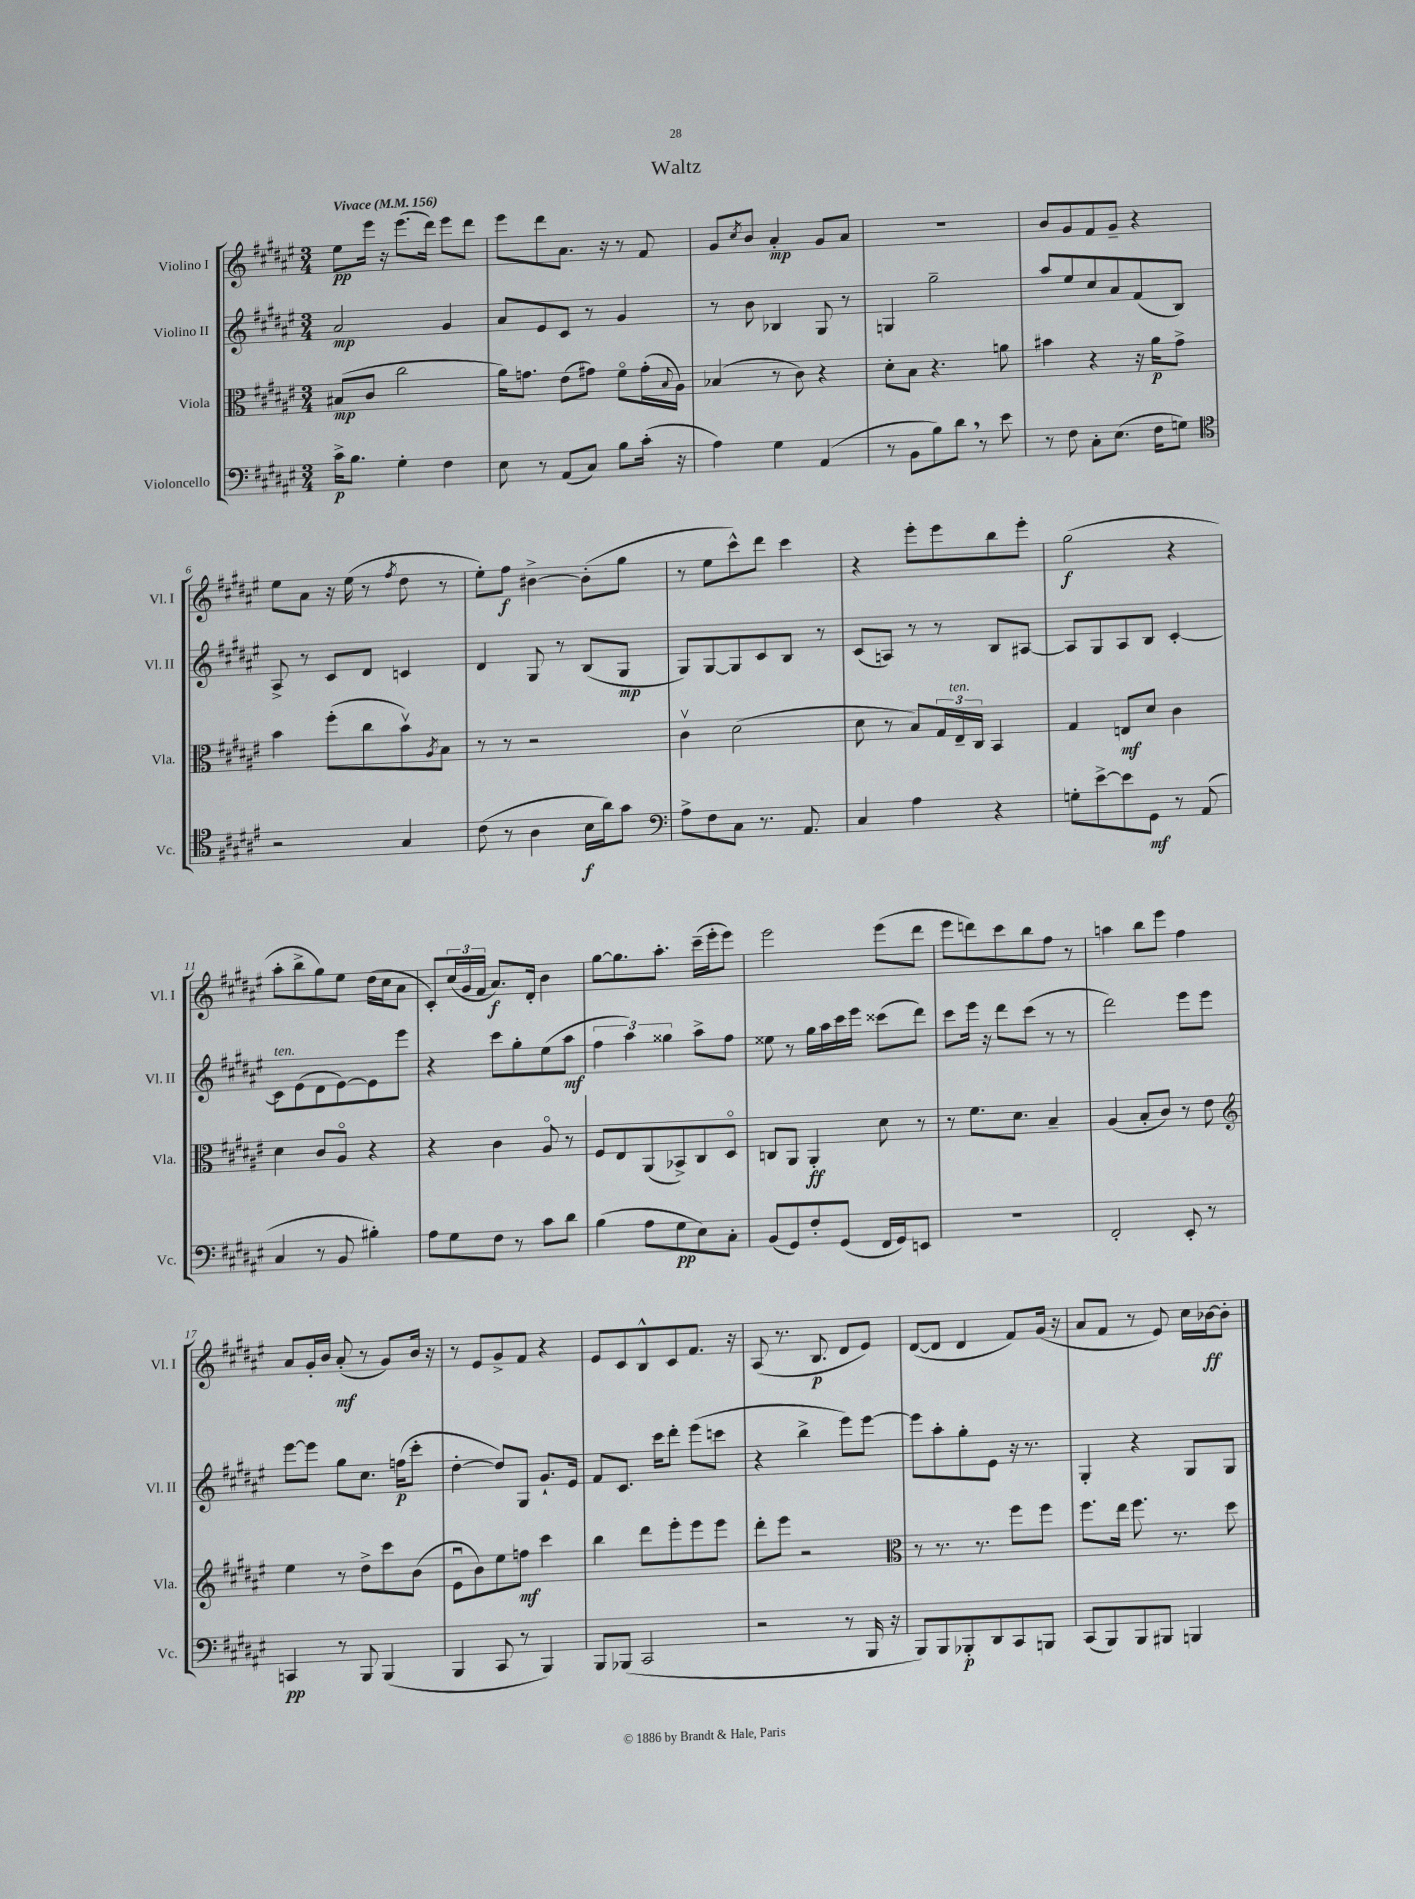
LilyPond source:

\header { title = "Waltz" }
<<
\new StaffGroup <<
\new Staff = "s0" \with { instrumentName = "Violino I" shortInstrumentName = "Vl. I" } {
    \clef treble \key fis \major \numericTimeSignature \time 3/4 \tempo "Vivace" 4 = 156
    eis''8\pp eis'''16 r16 eis'''8.( dis'''16) eis'''8 dis'''8 |
    eis'''8 dis'''8 ais'8. r16 r8 fis'8 |
    gis'8 \acciaccatura { cis''8 } b'8 ais'4-.\mp gis'8 ais'8 |
    R2. |
    b'8 gis'8 fis'8 gis'8-- r4 |
    eis''8 ais'8 r16 eis''16( r8 \acciaccatura { fis''8 } dis''8 r8 |
    eis''8-.) fis''8\f bis'4~-> bis'8-.( gis''8 |
    r8 eis''8 cis'''8-^) dis'''8 cis'''4 |
    r4 eis'''8-. eis'''8 b''8 eis'''8-. |
    gis''2\f( r4 |
    ais''8-. b''8-> gis''8) eis''8 dis''16( cis''16 ais'8 |
    cis'8-.) \tuplet 3/2 { cis''16( gis'16 fis'16 } ais'8.\f) dis'16-. b'4 |
    gis''8~ gis''8. ais''8.-. cis'''16--( eis'''16-. eis'''8) |
    eis'''2 eis'''8( dis'''8 |
    eis'''8 d'''8) cis'''8 b''8 fis''8 r8 |
    a''4 b''8 eis'''8 fis''4 |
    ais'8 gis'16-. b'16 ais'8-.\mf( r8 gis'8) b'16 r16 |
    r8 eis'8 gis'8-> fis'8 r4 |
    eis'8 cis'8 b8-^ cis'8 fis'8. r16 |
    ais8( r8. b8.\p dis'8 eis'8) |
    dis'8~( dis'8 dis'4 fis'8) gis'16( r16 |
    ais'8 fis'8 r8 eis'8) cis''16 bes'16~\ff bes'8-. \bar "|." |
}
\new Staff = "s1" \with { instrumentName = "Violino II" shortInstrumentName = "Vl. II" } {
    \clef treble \key fis \major \numericTimeSignature \time 3/4
    ais'2\mp gis'4 |
    ais'8 eis'8 cis'8 r8 gis'4 |
    r8 b'8 bes4 gis8 r8 |
    g4 gis''2-- |
    ais''8 eis''8 cis''8 ais'8 fis'8( b8) |
    ais8-> r8 cis'8 dis'8 c'4 |
    dis'4 gis8 r8 b8( gis8\mp |
    gis8) gis8~ gis8 cis'8 b8 r8 |
    cis'8( a8) r8 r8 b8 ais8~ |
    ais8 gis8 ais8 b8 cis'4~-. |
    cis'8^\markup { \italic "ten." } eis'8( dis'8 eis'8~) eis'8 eis'''8 |
    r4 cis'''8 gis''8-. eis''8( ais''8\mf |
    \tuplet 3/2 { fis''4 ais''4) gisis''4 } ais''8-> fis''8 |
    eisis''8 r8 gis''16 ais''16 cis'''16 eis'''16 cisis'''8( dis'''8) |
    cis'''8 eis'''16 r16 dis'''8 cis'''8( r8 r8 |
    dis'''2) eis'''8 eis'''8 |
    eis'''8~ eis'''8 gis''8 cis''8. f''16\p( cis'''8-. |
    dis''4~-. dis''8) gis8 gis'8.-! eis'16 |
    fis'8 cis'8. cis'''16 dis'''8-. eis'''8( c'''8 |
    r4 b''4-> eis'''8) eis'''8~ |
    eis'''8 ais''8-. gis''8-. eis'8 r16 r8. |
    gis4-. r4 gis8 gis8 \bar "|." |
}
\new Staff = "s2" \with { instrumentName = "Viola" shortInstrumentName = "Vla." } {
    \clef alto \key fis \major \numericTimeSignature \time 3/4
    bis8\mp( cis'8 cis''2 |
    ais'16) g'8. eis'8( gis'8) fis'8\flageolet gis'16-.( \appoggiatura { b8 } ais16) |
    bes4( r8 cis'8) r4 |
    dis'8-. b8 r4. a'8 |
    bis'4 r4 r16 ais'16\p gis'8-> |
    b'4 fis''8-.( cis''8 b'8\upbow) \acciaccatura { ais8 } b8 |
    r8 r8 r2 |
    cis'4\upbow dis'2( |
    dis'8 r8 b8) \tuplet 3/2 { gis16 eis16--^\markup { \italic "ten." } cis16 } b,4 |
    gis4 e8\mf dis'8 cis'4 |
    dis'4 cis'8 ais8\flageolet r4 |
    r4 cis'4 ais8\flageolet r8 |
    fis8 eis8 ais,8( bes,8->) cis8 dis8\flageolet |
    c8 ais,8 ais,4-.\ff dis'8 r8 |
    r8 fis'8. dis'8. b4-- |
    ais4( b8-. cis'8) r8 eis'8 |
    \clef treble eis''4 r8 dis''8-> cis'''8 b'8( |
    eis'8\downbow b'8) eis''8 f''8\mf cis'''4 |
    b''4 dis'''8 eis'''8-. eis'''8 eis'''8 |
    dis'''8-. eis'''8 r2 |
    \clef alto r8 r8. r8. fis''8 fis''8 |
    fis''8. eis''16 fis''8. r8. dis''8 \bar "|." |
}
\new Staff = "s3" \with { instrumentName = "Violoncello" shortInstrumentName = "Vc." } {
    \clef bass \key fis \major \numericTimeSignature \time 3/4
    cis'16->\p b8. gis4-. fis4 |
    eis8 r8 ais,8( cis8) b8 cis'16-.( r16 |
    ais4) gis4 ais,4( |
    r8 b,8 b8) dis'8 \breathe r8 eis'8 |
    r8 fis8 cis8-. eis8.( fis16 g8) |
    \clef tenor r2 gis4 |
    cis'8( r8 ais4 b16\f ais'16) gis'8 |
    \clef bass ais8-> fis8 cis8 r8. ais,8. |
    cis4 ais4 r4 |
    g8-. eis'8~-> eis'8 gis,8\mf r8 ais,8( |
    cis4 r8 b,8 bis4-.) |
    ais8 gis8 fis8 r8 cis'8 dis'8 |
    b4( ais8 gis8\pp eis8) cis8-. |
    b,8( gis,8) fis8-. gis,8( fis,16 gis,16) e,8 |
    R2. |
    fis,2-. eis,8-. r8 |
    c,4\pp r8 b,,8 b,,4( |
    b,,4 cis,8 r8 b,,4) |
    b,,8 bes,,8( cis,2 |
    r2 r8 b,,16 r16 |
    b,,8) b,,8 bes,,8-.\p dis,8 cis,8 b,,8 |
    cis,8( b,,8) b,,8 bis,,8 b,,4 \bar "|." |
}
>>
>>
